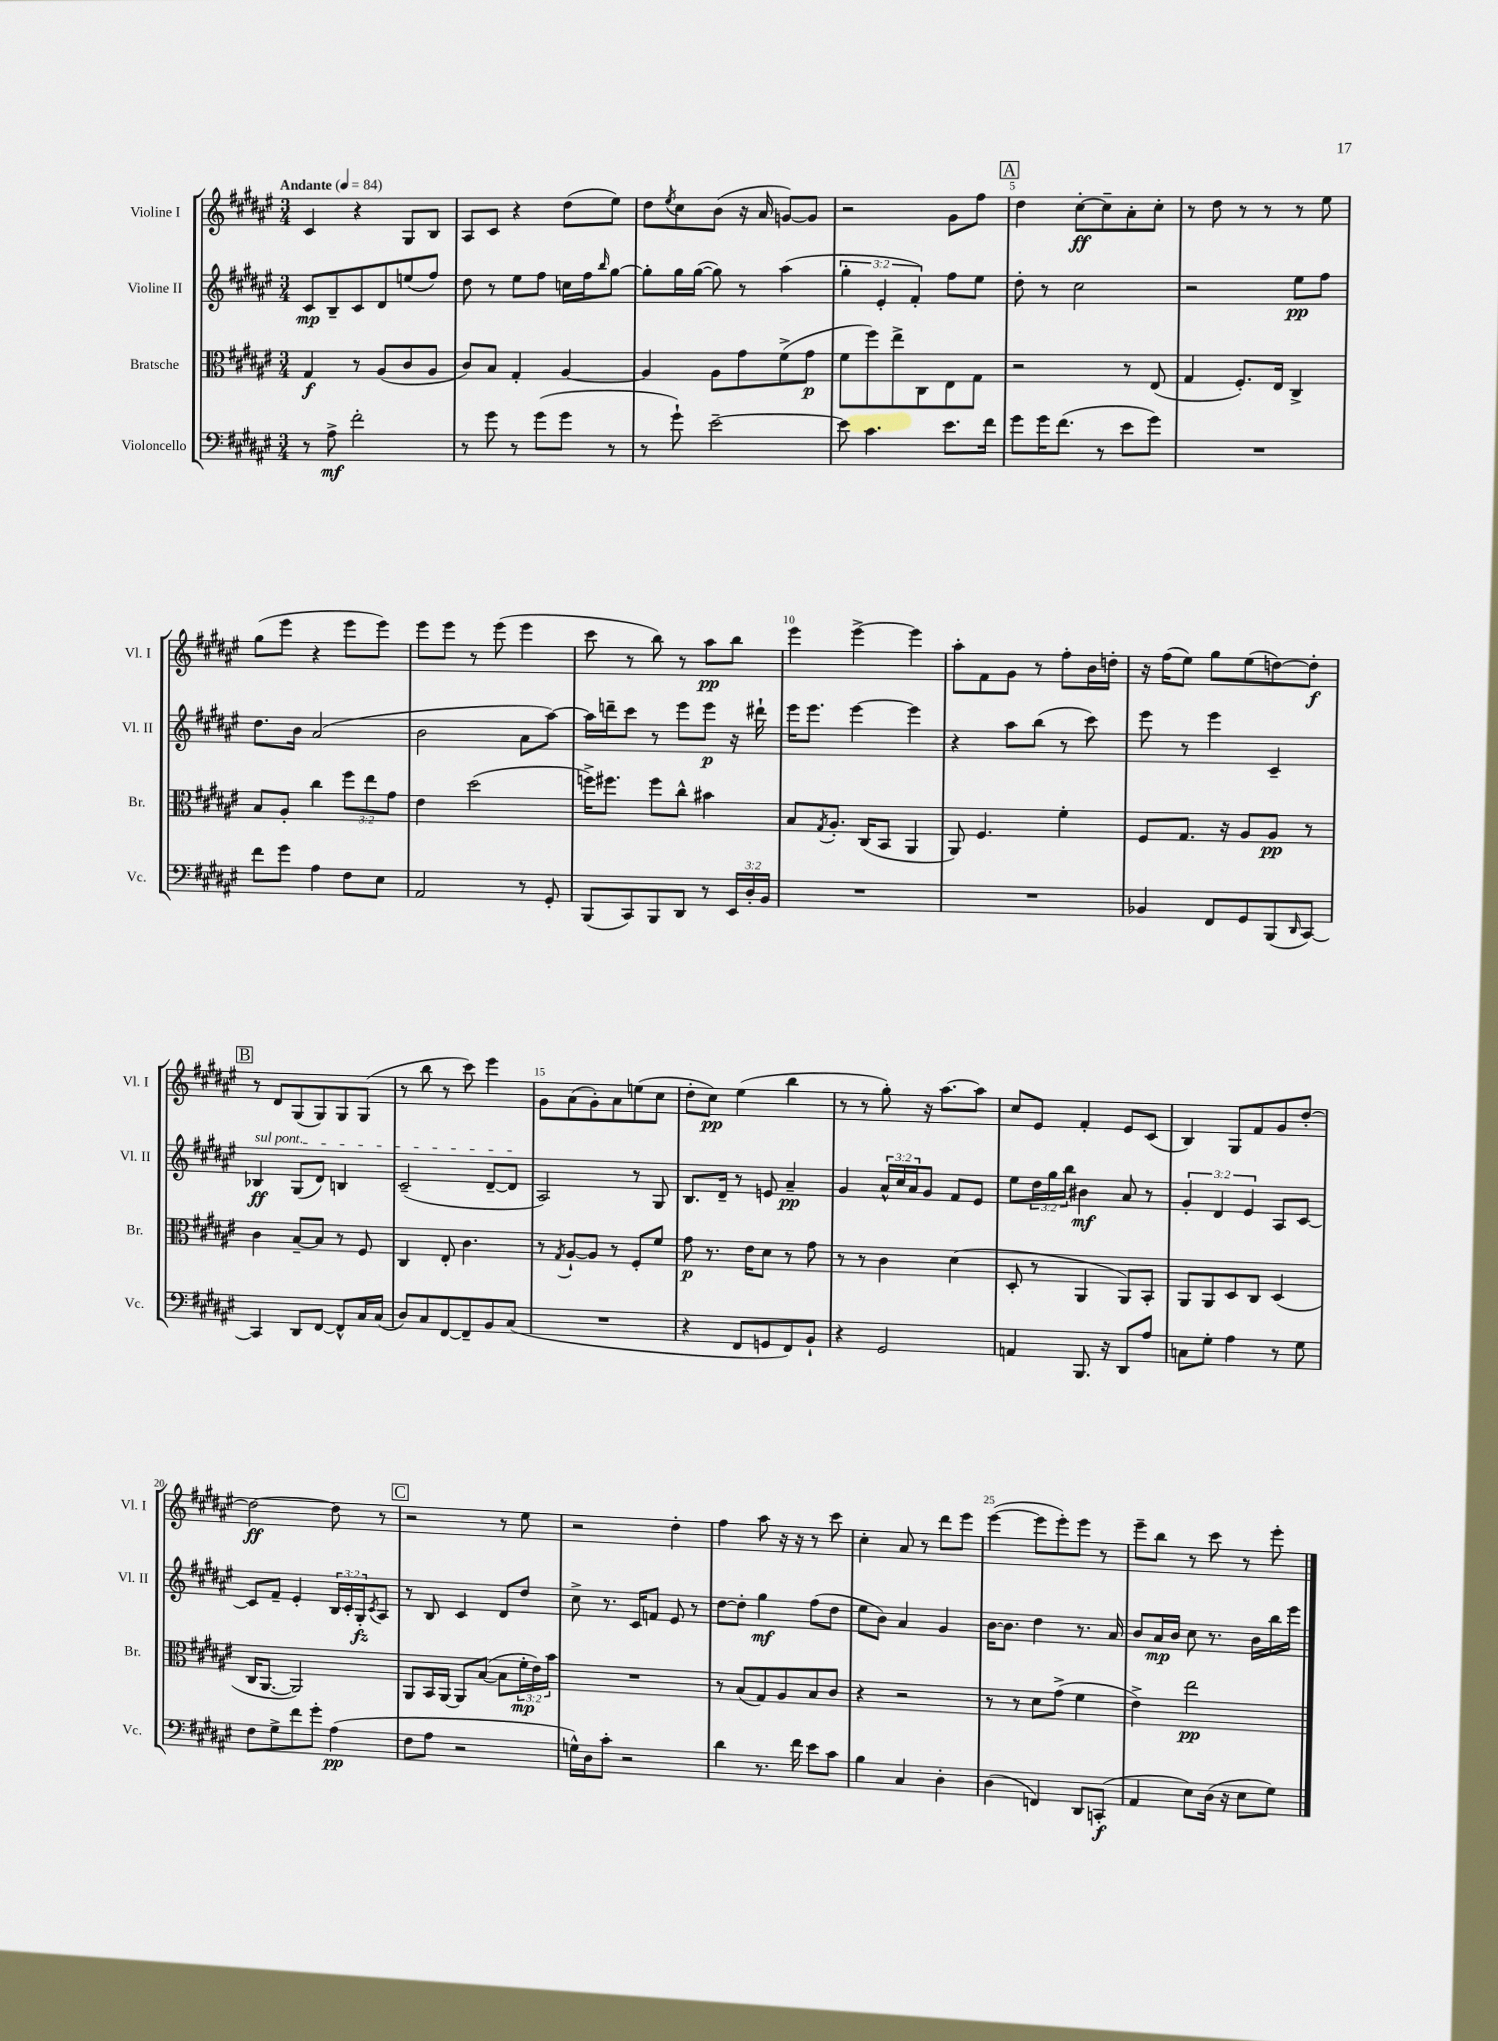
<<
\new StaffGroup <<
\new Staff = "s0" \with { instrumentName = "Violine I" shortInstrumentName = "Vl. I" } {
    \clef treble \key fis \major \numericTimeSignature \time 3/4 \tempo "Andante" 4 = 84
    cis'4 r4 gis8 b8 |
    ais8 cis'8 r4 dis''8( eis''8) |
    dis''8 \acciaccatura { eis''8 } cis''8 b'8( r16 ais'16 g'8~) g'8 |
    r2 gis'8 fis''8 |
    \mark \markup { \box "A" } dis''4 cis''8~-.\ff cis''8-- ais'8-. cis''8-. |
    r8 dis''8 r8 r8 r8 eis''8 |
    gis''8( eis'''8 r4 eis'''8 eis'''8) |
    eis'''8 eis'''8 r8 eis'''8( eis'''4 |
    cis'''8 r8 b''8) r8 ais''8\pp b''8 |
    eis'''4 eis'''4~-> eis'''4 |
    ais''8-. fis'8 gis'8 r8 fis''8-. b'16 d''16-. |
    r16 fis''16( eis''8) gis''8 eis''8( d''8~) d''8-.\f |
    \mark \markup { \box "B" } r8 dis'8 gis8( gis8) gis8 gis8( |
    r8 b''8 r8 cis'''8) eis'''4 |
    gis'8 ais'8( gis'8-.) ais'8 e''8( cis''8 |
    dis''8-. cis''8\pp) eis''4( b''4 |
    r8 r8 gis''8-.) r16 ais''8.~ ais''8 |
    cis''8 eis'8 fis'4-. eis'8 cis'8( |
    b4) gis8 fis'8 gis'8 dis''8~-. |
    dis''2~\ff dis''8 r8 |
    \mark \markup { \box "C" } r2 r8 eis''8 |
    r2 dis''4-. |
    fis''4 ais''8 r16 r16 r8 cis'''8 |
    cis''4-. ais'8 r8 dis'''8 eis'''8 |
    eis'''4~( eis'''8 eis'''8-.) eis'''8 r8 |
    eis'''8-- b''8 r8 cis'''8 r8 eis'''8-. \bar "|." |
}
\new Staff = "s1" \with { instrumentName = "Violine II" shortInstrumentName = "Vl. II" } {
    \clef treble \key fis \major \numericTimeSignature \time 3/4 \override Staff.TupletNumber.text = #tuplet-number::calc-fraction-text
    cis'8\mp b8-- cis'8 dis'8 e''8( fis''8) |
    dis''8 r8 eis''8 fis''8 c''16 fis''16 \grace { b''16 } gis''8~ |
    gis''8-. gis''16 gis''16~( gis''8) r8 ais''4( |
    \tuplet 3/2 { gis''4-. eis'4-. fis'4-.) } fis''8 eis''8 |
    \mark \markup { \box "A" } dis''8-. r8 cis''2 |
    r2 eis''8\pp fis''8 |
    dis''8. b'16 ais'2( |
    b'2 ais'8 ais''8~) |
    ais''16 d'''16-- cis'''8 r8 eis'''8 eis'''8\p r16 dis'''16-! |
    eis'''16 eis'''8. eis'''4~ eis'''4 |
    r4 ais''8 b''8( r8 cis'''8) |
    eis'''8 r8 eis'''4 cis'4-- |
    \mark \markup { \box "B" } \once \override TextSpanner.bound-details.left.text = \markup { \italic "sul pont." } bes4\ff\startTextSpan gis8( dis'8) b4 |
    cis'2--( dis'8~-- dis'8\stopTextSpan |
    ais2) r8 gis8 |
    b8. dis'16-- r8 e'8 ais'4--\pp |
    gis'4 \tuplet 3/2 { ais'16-^ cis''16 ais'16 } gis'8 fis'8 eis'8 |
    eis''8 \tuplet 3/2 { dis''16 gis''16 b''16 } bis'4\mf ais'8 r8 |
    \tuplet 3/2 { gis'4-. dis'4 eis'4 } ais8 cis'8~ |
    cis'8 fis'8-- eis'4-. \tuplet 3/2 { b16 cis'16-. gis16-.\fz } \acciaccatura { cis'8 } ais8 |
    \mark \markup { \box "C" } r8 b8 cis'4 dis'8 dis''8 |
    cis''8-> r8. cis'16 f'8 eis'8 r8 |
    dis''8~ dis''8-. gis''4\mf fis''8( dis''8 |
    eis''8 b'8) ais'4 gis'4 |
    b'16~ b'8. dis''4 r8. ais'16 |
    b'8 ais'16\mp b'16 cis''8 r8. b'16 b''16 eis'''16 \bar "|." |
}
\new Staff = "s2" \with { instrumentName = "Bratsche" shortInstrumentName = "Br." } {
    \clef alto \key fis \major \numericTimeSignature \time 3/4 \override Staff.TupletNumber.text = #tuplet-number::calc-fraction-text
    gis4\f r8 ais8( cis'8 ais8 |
    cis'8) b8 gis4-. ais4~ |
    ais4 ais8 gis'8 fis'8->( gis'8\p |
    fis'8 fis''8) eis''8-> cis8 eis8 gis8 |
    \mark \markup { \box "A" } r2 r8 eis8( |
    gis4 fis8.-.) eis16 cis4-> |
    b8 ais8-. cis''4 \tuplet 3/2 { fis''8 eis''8 gis'8 } |
    eis'4 dis''2( |
    f''16->) fis''8. fis''8 cis''8-^ bis'4 |
    b8 \acciaccatura { gis8 } ais8.-. cis16( b,8 ais,4 |
    ais,8) fis4. fis'4-. |
    fis8 gis8. r16 ais8 ais8\pp r8 |
    \mark \markup { \box "B" } cis'4 b8~-- b8 r8 fis8 |
    cis4 eis8-. cis'4. |
    r8 \acciaccatura { gis8 } ais8~-! ais8 r8 fis8-. fis'8 |
    gis'8\p r8. eis'16 dis'8 r8 gis'8 |
    r8 r8 cis'4 dis'4( |
    dis8-. r8 ais,4 ais,8) b,8-. |
    ais,8 ais,8 dis8 cis8 dis4( |
    cis16 ais,8.~ ais,2) |
    \mark \markup { \box "C" } ais,8 b,16 ais,16~ ais,8 b8~( b8 \tuplet 3/2 { fis'16-.\mp eis'16) b'16 } |
    R2. |
    r8 b8( gis8) ais8 b8 cis'8 |
    r4 r2 |
    r8 r8 dis'8 gis'8->( fis'4 |
    eis'4->) eis''2\pp \bar "|." |
}
\new Staff = "s3" \with { instrumentName = "Violoncello" shortInstrumentName = "Vc." } {
    \clef bass \key fis \major \numericTimeSignature \time 3/4 \override Staff.TupletNumber.text = #tuplet-number::calc-fraction-text
    r8 ais8->\mf fis'2-. |
    r8 gis'8 r8 gis'8( gis'8 r8 |
    r8 gis'8-!) eis'2~-- |
    eis'8 cis'4. eis'8. fis'16 |
    \mark \markup { \box "A" } gis'8 gis'16 fis'8.( r8 eis'8 gis'8) |
    R2. |
    fis'8 gis'8 ais4 fis8 eis8 |
    ais,2 r8 gis,8-. |
    b,,8( cis,8) b,,8 dis,8 r8 \tuplet 3/2 { eis,16 dis16-. b,16 } |
    R2. |
    R2. |
    bes,4 fis,8 gis,8 b,,8( \grace { dis,16 } cis,8~) |
    \mark \markup { \box "B" } cis,4 dis,8 fis,8~ fis,8-^ cis16 cis16( |
    dis8) cis8 fis,8~ fis,8-- b,8 cis8( |
    R2. |
    r4 fis,8 g,8 fis,8) b,8-! |
    r4 gis,2 |
    a,4 b,,8. r16 dis,8 ais8 |
    c8 gis8-. ais4 r8 gis8 |
    fis8 gis8-> fis'8 gis'8-. ais4\pp( |
    \mark \markup { \box "C" } fis8 ais8 r2 |
    g16-^) dis16 cis'8-. r2 |
    dis'4 r8. fis'16 eis'8 cis'8 |
    b4 cis4 dis4-. |
    dis4( f,4) dis,8 c,8-.\f( |
    ais,4 eis8) dis16( r16 eis8 gis8) \bar "|." |
}
>>
>>
\layout { \context { \Score \override BarNumber.break-visibility = ##(#f #t #t) barNumberVisibility = #(every-nth-bar-number-visible 5) } }
